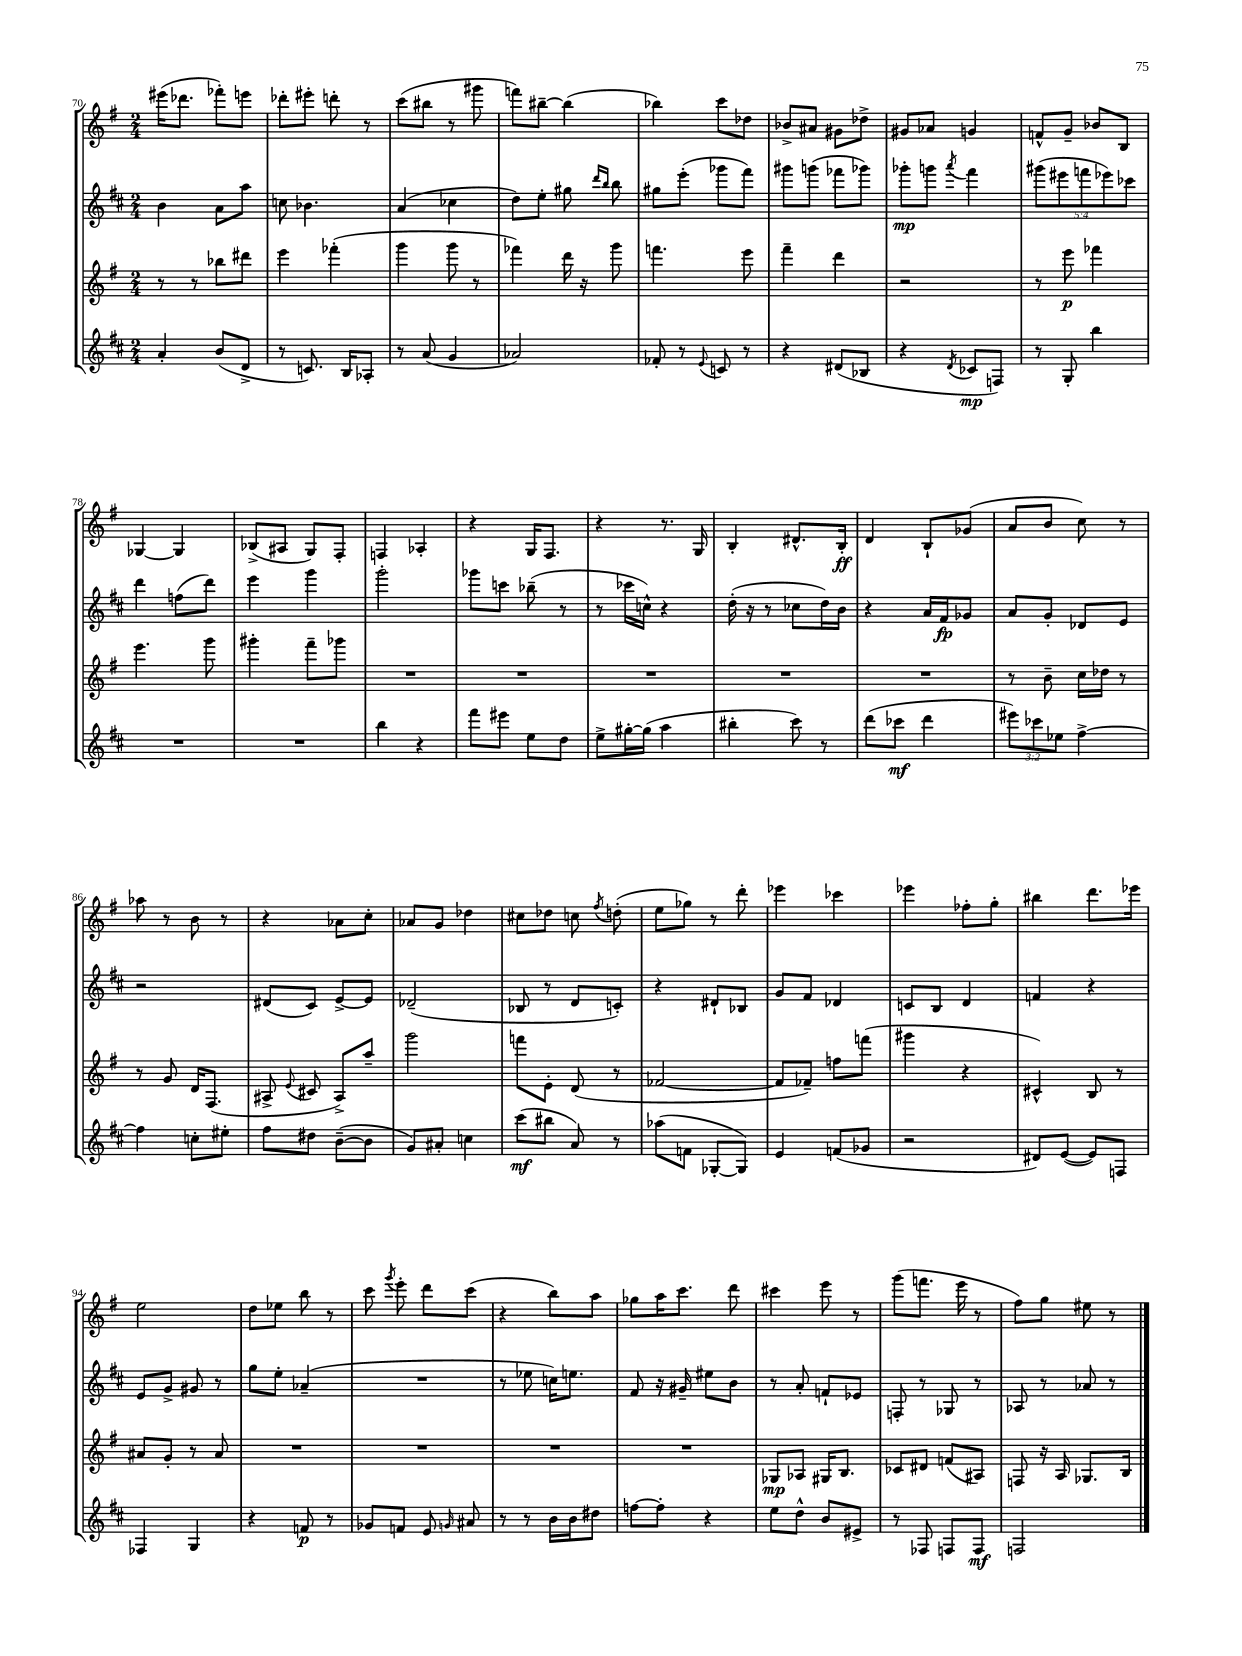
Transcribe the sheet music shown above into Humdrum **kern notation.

**kern	**kern	**kern	**kern
*staff4	*staff3	*staff2	*staff1
*clefG2	*clefG2	*clefG2	*clefG2
*k[f#c#]	*k[f#]	*k[f#c#]	*k[f#]
*M2/4	*M2/4	*M2/4	*M2/4
4a'	8r	4b	(16eee#
.	.	.	8.ddd-
.	8r	.	.
(8b	8bb-	8a	8fff-')
8d^	8ddd#	8aa	8eee
=	=	=	=
8r	4eee	8cc	8ddd-'
8.c)	.	4.b-	8eee#'
.	(4fff-'	.	8ddd'
16B	.	.	.
8A-'	.	.	8r
=	=	=	=
8r	4ggg	(4a	(8ccc
(8a	.	.	8bb#
4g	8ggg	4cc-	8r
.	8r	.	8ggg#
=	=	=	=
2a-)	4fff-)	8dd)	8fff)
.	.	8ee'	[8bb#~
.	16ddd	8gg#	(4bb#]
.	16r	.	.
.	.	16qqddd	.
.	.	16qqbb	.
.	8ggg	8bb	.
=	=	=	=
8f-'	4.fff	8gg#	4bb-)
8r	.	(8eee'	.
8qqe	.	.	.
8c	.	8ggg-	8ccc
8r	8eee	8fff#)	8dd-
=	=	=	=
4r	4fff#~	8ggg#	8b-^
.	.	(8ggg	8a#
(8d#	4ddd	8fff-	8g#
8B-	.	8ggg-)	8dd-^
=	=	=	=
4r	2r	8ggg-'	8g#
.	.	8ggg	8a-
8qd	.	8qaaa	.
8c-	.	4fff#	4g
8F)	.	.	.
=	=	=	=
8r	8r	(10ggg#	8f^^
.	.	10eee#	.
8G'	8eee	.	8g~
.	.	10fff	.
4bb	4fff-	.	8b-
.	.	10eee-)	.
.	.	.	8B
.	.	10ccc-	.
=	=	=	=
2r	4.eee	4ddd	[4G-
.	.	(8ff	4G-]
.	8ggg	8ddd)	.
=	=	=	=
2r	4ggg#'	4eee	(8B-^
.	.	.	8A#
.	8fff#~	4ggg	8G)
.	8ggg-	.	8F#'
=	=	=	=
4bb	2r	2ggg'	4F
4r	.	.	4A-'
=	=	=	=
8fff#	2r	8ggg-	4r
8eee#	.	8ccc	.
8ee	.	(8bb-~	16G
.	.	.	8.F#
8dd	.	8r	.
=	=	=	=
8ee^	2r	8r	4r
[16gg#'	.	16ccc-	.
(16gg#]	.	16cc^^)	.
4aa	.	4r	8.r
.	.	.	16G
=	=	=	=
4bb#'	2r	(16dd'	4B'
.	.	16r	.
.	.	8r	.
8ccc#)	.	8cc-	8.d#^^
8r	.	16dd)	.
.	.	16b	16B'
=	=	=	=
(8ddd	2r	4r	4d
8ccc-	.	.	.
4ddd	.	16a	8B`
.	.	16f#	.
.	.	8g-	(8g-
=	=	=	=
12eee#)	8r	8a	8a
12ccc-	.	.	.
.	8b~	8g'	8b
12ee-	.	.	.
[4ff#^	16cc	8d-	8cc)
.	16dd-	.	.
.	8r	8e	8r
=	=	=	=
4ff#]	8r	2r	8aa-
.	8g	.	8r
8cc'	16d	.	8b
.	(8.F#	.	.
8ee#'	.	.	8r
=	=	=	=
8ff#	8A#^	(8d#	4r
.	8qqe	.	.
8dd#	8c#	8c#)	.
([8b~	8A#^)	[8e^	8a-
8b]	8aa~	8e]	8cc'
=	=	=	=
8g)	2ggg	(2d-~	8a-
8a#'	.	.	8g
4cc	.	.	4dd-
=	=	=	=
(8ccc#	8fff	8B-	8cc#
8bb#	8e'	8r	8dd-
8a)	(8d	8d	8cc
.	.	.	8qff#
8r	8r	8c')	(8dd'
=	=	=	=
(8aa-	[2f-	4r	8ee
8f	.	.	8gg-)
[8G-'	.	8d#`	8r
8G-])	.	8B-	8ddd'
=	=	=	=
4e	8f-]	8g	4eee-
.	8f-~)	8f#	.
(8f	8ff	4d-	4ccc-
8g-	(8fff	.	.
=	=	=	=
2r	4ggg#	8c	4eee-
.	.	8B	.
.	4r	4d	8ff-'
.	.	.	8gg'
=	=	=	=
8d#)	4c#^^)	4f	4bb#
([8e	.	.	.
8e])	8B	4r	8.ddd
8F	8r	.	.
.	.	.	16eee-
=	=	=	=
4F-	8a#	8e	2ee
.	8g'	8g^	.
4G	8r	8g#	.
.	8a#	8r	.
=	=	=	=
4r	2r	8gg	8dd
.	.	8ee'	8ee-
8f	.	(4a-~	8bb
8r	.	.	8r
=	=	=	=
8g-	2r	2r	8ccc
.	.	.	8qggg
8f	.	.	8eee'
8e	.	.	8ddd
16qqg	.	.	.
8a#	.	.	(8ccc
=	=	=	=
8r	2r	8r	4r
8r	.	8ee-	.
16b	.	16cc)	8bb)
16b	.	8.ee	.
8dd#	.	.	8aa
=	=	=	=
[8ff	2r	8f#	8gg-
8ff']	.	16r	16aa
.	.	16g#~	8.ccc
4r	.	8ee#	.
.	.	8b	8ddd
=	=	=	=
8ee	8G-	8r	4ccc#
8dd^^	8A-	8a'	.
8b	16G#	8f`	8eee
.	8.B	.	.
8e#^	.	8e-	8r
=	=	=	=
8r	8c-	8F'	(8ggg
8F-	8d#	8r	8.fff
8F	(8f	8G-	.
.	.	.	16eee
8F	8A#)	8r	8r
=	=	=	=
2F	8F	8A-	8ff#)
.	16r	8r	8gg
.	16A	.	.
.	8.G-	8a-	8ee#
.	.	8r	8r
.	16B	.	.
==	==	==	==
*-	*-	*-	*-
